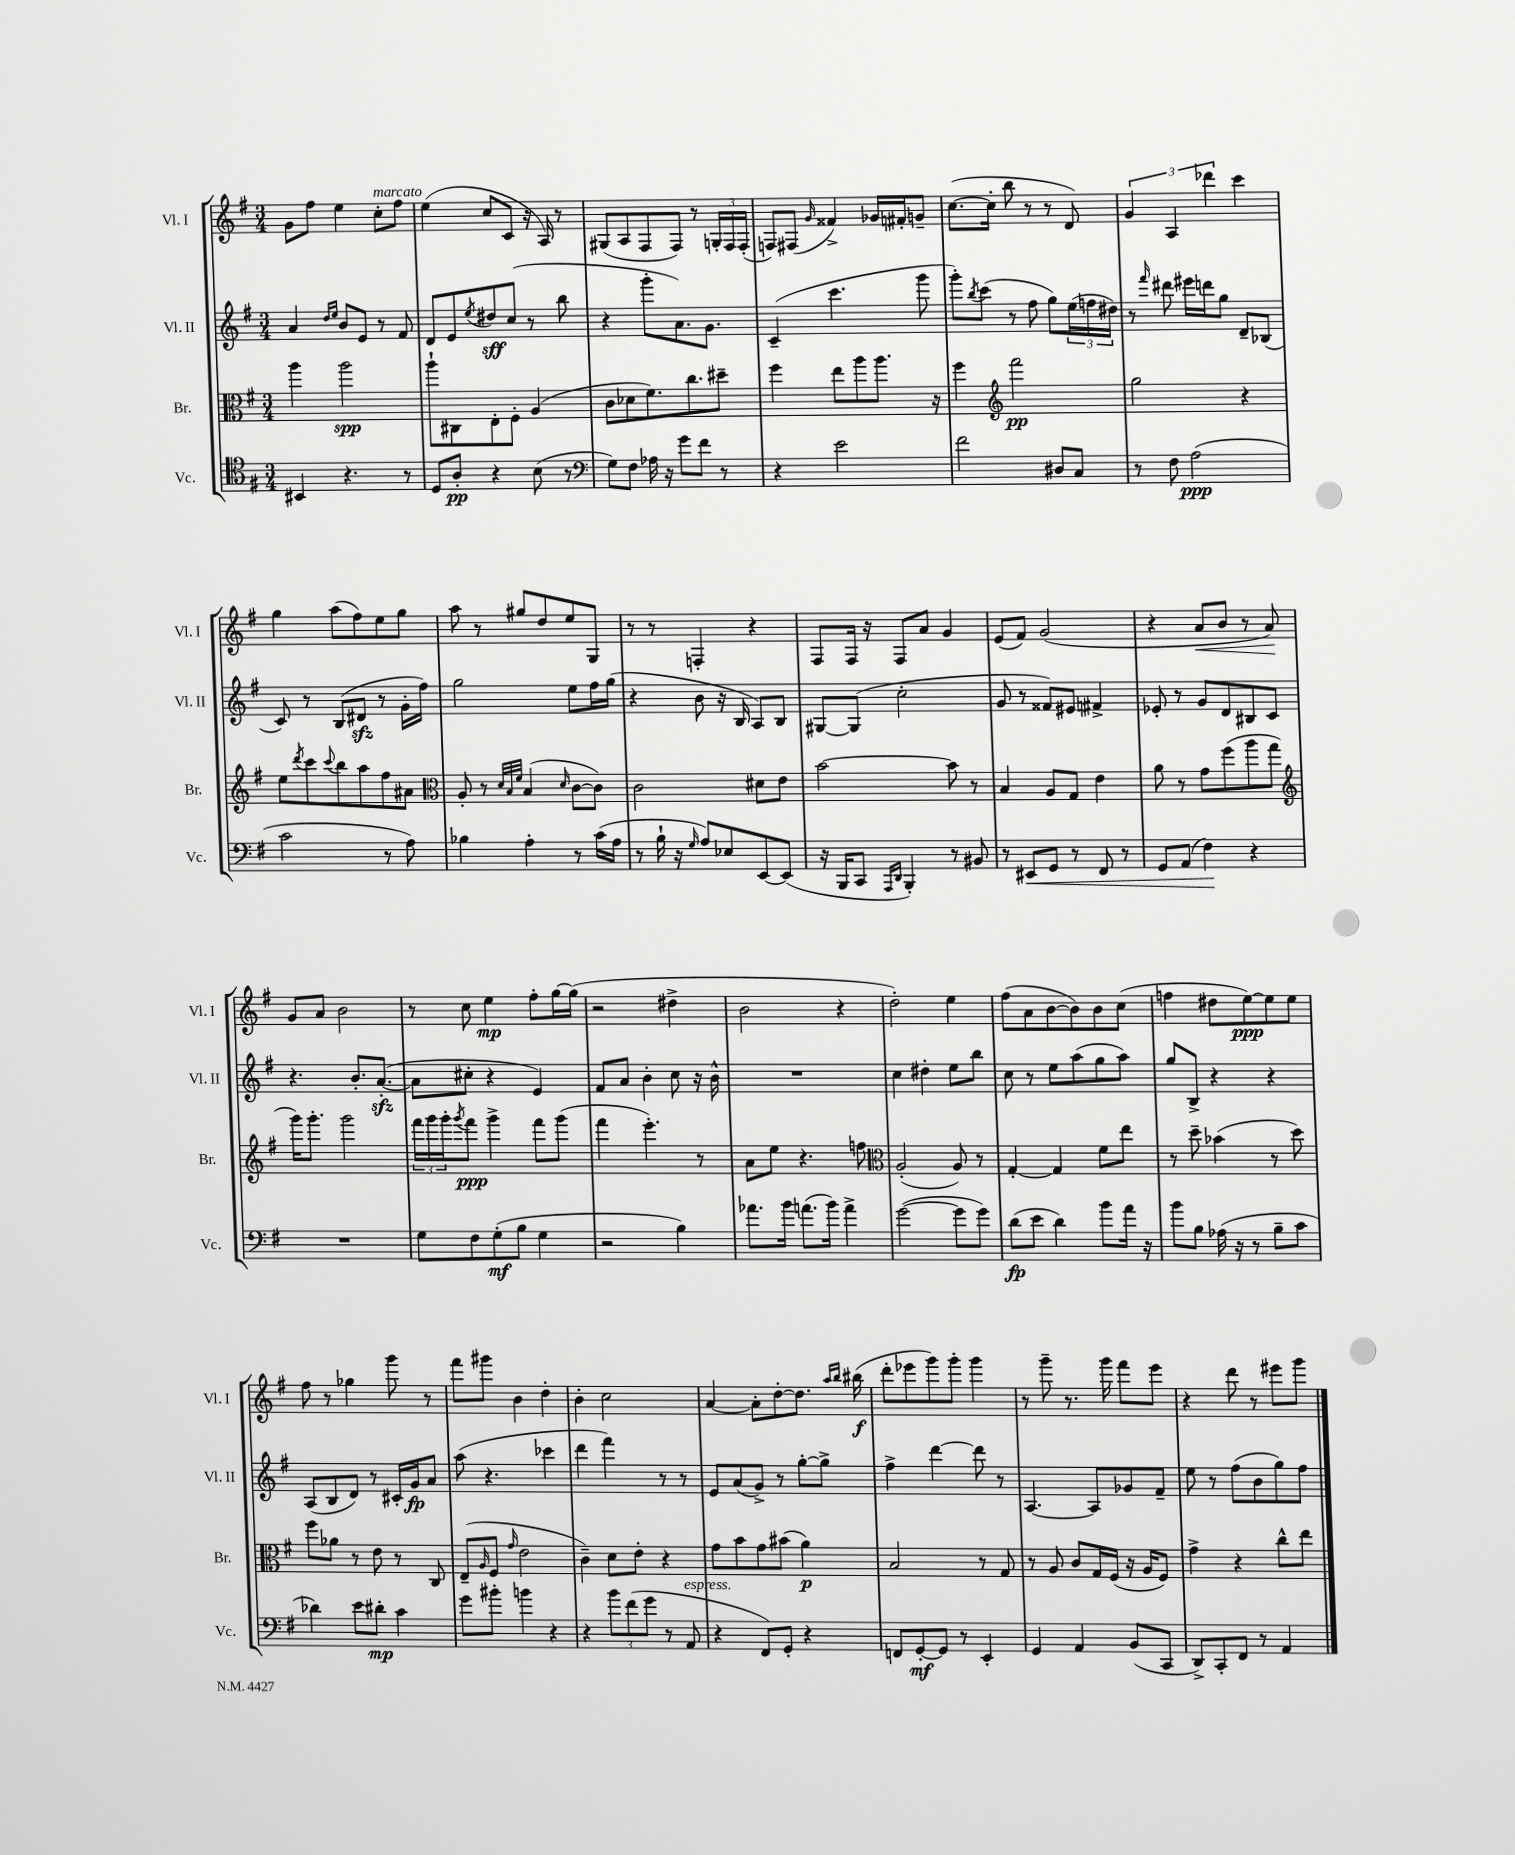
<<
\new StaffGroup <<
\new Staff = "s0" \with { instrumentName = "Vl. I" shortInstrumentName = "Vl. I" } {
    \clef treble \key g \major \numericTimeSignature \time 3/4
    g'8 fis''8 e''4 c''8-.^\markup { \italic "marcato" } fis''8 |
    e''4( c''8 c'8 r16 a16) r8 |
    gis8( a8 fis8 fis8) r8 \tuplet 3/2 { g16-. fis16 fis16-.( } |
    f8) fis8( \grace { g'16 } fisis'4->) ges'16 fis'16-. g'8-- |
    c''8.~( c''16-. b''8 r8 r8 d'8) |
    \tuplet 3/2 { g'4 a4 des'''4 } c'''4 |
    g''4 a''8( fis''8) e''8 g''8 |
    a''8 r8 gis''8 d''8 e''8 g8 |
    r8 r8 f4-. r4 |
    fis8 fis16 r16 fis8 a'8 g'4 |
    e'8( fis'8) g'2( |
    r4 a'8\< b'8 r8 a'8\!) |
    g'8 a'8 b'2 |
    r8 c''8 e''4\mp fis''8-. g''16~ g''16( |
    r2 dis''4-> |
    b'2 r4 |
    d''2-.) e''4 |
    fis''8( a'8 b'8~ b'8) b'8 c''8( |
    f''4 dis''8 e''8~\ppp) e''8 e''8 |
    fis''8 r8 ges''4 g'''8 r8 |
    fis'''8 gis'''8 b'4 d''4-. |
    b'4-. c''2 |
    a'4~ a'8-. d''8~-. d''8. \grace { a''16 b''16 } bis''16\f( |
    d'''8-. ees'''8 g'''8) g'''8-. g'''4 |
    r8 g'''8-- r8. g'''16 fis'''8 e'''8 |
    r4 d'''8 r8 eis'''8 g'''8 \bar "|." |
}
\new Staff = "s1" \with { instrumentName = "Vl. II" shortInstrumentName = "Vl. II" } {
    \clef treble \key g \major \numericTimeSignature \time 3/4
    a'4 \grace { d''16 e''16 } b'8 e'8 r8 fis'8 |
    d'8 e'8 \acciaccatura { e''8 } dis''8\sff c''8( r8 b''8 |
    r4 g'''8-. a'8.) g'8. |
    c'4--( c'''4. g'''8 |
    g'''8-.) \acciaccatura { b''8 } c'''8( r8 fis''8 g''8) \tuplet 3/2 { e''16( f''16 dis''16) } |
    r8 \grace { fis'''16 } dis'''8 eis'''16 d'''16 g''8 d'8-- bes8( |
    c'8) r8 b8( dis'8\sfz r8 g'16-. fis''16) |
    g''2 e''8 fis''16 g''16( |
    r4 b'8 r16 b16 a8) b8 |
    gis8~ gis8( c''2-. |
    g'8 r8 fisis'8) eis'8 fis'4-> |
    ees'8-. r8 g'8 d'8 bis8 c'8 |
    r4. b'8.-. a'8.~-.\sfz( |
    a'8 cis''8-. r4 e'4) |
    fis'8 a'8 b'4-. c''8 r16 b'16-^ |
    R2. |
    c''4 dis''4-. e''8 b''8 |
    c''8 r8 e''8 a''8( g''8 a''8) |
    g''8 b8-> r4 r4 |
    a8( b8 d'8) r8 cis'16-. g'16\fp a'8 |
    a''8( r4. ces'''4 |
    d'''4 fis'''4) r8 r8 |
    e'8 a'8( g'8->) r8 g''8~-. g''8-> |
    fis''4-> d'''4~ d'''8 r8 |
    a4.~ a8 ges'8 fis'8-- |
    e''8 r8 fis''8( b'8 g''8) fis''8 \bar "|." |
}
\new Staff = "s2" \with { instrumentName = "Br." shortInstrumentName = "Br." } {
    \clef alto \key g \major \numericTimeSignature \time 3/4
    a''4 a''2\spp |
    a''8-! cis8 e8-. fis8-. a4( |
    c'8 des'8 fis'8.) c''8. dis''8-- |
    fis''4 e''8 a''8 a''8. r16 |
    fis''4 \clef treble fis'''2\pp |
    g''2 r4 |
    e''8 \acciaccatura { d'''8 } c'''8 \appoggiatura { c'''8 } b''8 a''8 fis''8 ais'8 |
    \clef alto a8-. r8 \grace { d'32 b32 fis'32 } b4( \grace { d'16 } c'8~ c'8) |
    c'2 dis'8 e'8 |
    b'2~ b'8 r8 |
    b4 a8 g8 e'4 |
    a'8 r8 g'8 fis''8( a''8 g''8 |
    \clef treble g'''16) g'''8.-. g'''2 |
    \tuplet 3/2 { fis'''16 g'''16 g'''16-. } \acciaccatura { g'''8 } fis'''8\ppp g'''4-> fis'''8 g'''8( |
    fis'''4 e'''4.-.) r8 |
    a'8 e''8 r4. f''8 |
    \clef alto a2-.( a8) r8 |
    g4~-. g4 fis'8 e''8 |
    r8 d''8-- bes'4( r8 d''8) |
    fis''8 aes'8 r8 e'8 r8 c8 |
    e8--( \grace { a16 } fis8 \grace { g'16 } e'2 |
    c'4--) d'8 e'8-. r4 |
    g'8 b'8 g'8 bis'8( a'4\p) |
    b2 r8 g8 |
    r8 a8 c'8 g16 fis16( r16 a16 fis8) |
    g'4-> r4 c''8-^ e''8 \bar "|." |
}
\new Staff = "s3" \with { instrumentName = "Vc." shortInstrumentName = "Vc." } {
    \clef tenor \key g \major \numericTimeSignature \time 3/4
    bis,4 r4. r8 |
    d8 a8-.\pp r4 b8( r8 |
    \clef bass g8) fis8 aes16 r16 g'8 fis'8 r8 |
    r4 e'2 |
    fis'2 dis8 c8 |
    r8 fis8 a2\ppp( |
    c'2 r8 a8) |
    bes4 a4-. r8 c'16( a16 |
    r8 b16-! r16 \grace { g16 } a8) ees8 e,8~ e,8( |
    r16 b,,16 c,8 \grace { a,,16 d,16 } b,,4-.) r8 bis,8 |
    r8 eis,8\< g,8 r8 fis,8 r8 |
    g,8 a,8( fis4\!) r4 |
    R2. |
    g8 fis8 g8-.\mf( b8 g4 |
    r2 b4) |
    aes'8. b'16 a'8.( b'16) a'4-> |
    g'2~( g'8 g'8) |
    d'8\fp( e'8 d'4) b'8 a'16 r16 |
    b'8 b8 aes16( r16 r8 b8-- c'8 |
    des'4) e'8 dis'8-.\mp c'4 |
    g'8 bis'8-. b'4 r4 |
    r4 \tuplet 3/2 { b'8 fis'8( g'8 } r8 a,8^\markup { \italic "espress." } |
    r4 fis,8) g,8-. r4 |
    f,8 g,8~-.\mf g,8 r8 e,4-. |
    g,4 a,4 b,8( c,8 |
    d,8->) c,8-. fis,8 r8 a,4 \bar "|." |
}
>>
>>
\layout { \context { \Score \remove "Bar_number_engraver" } }
